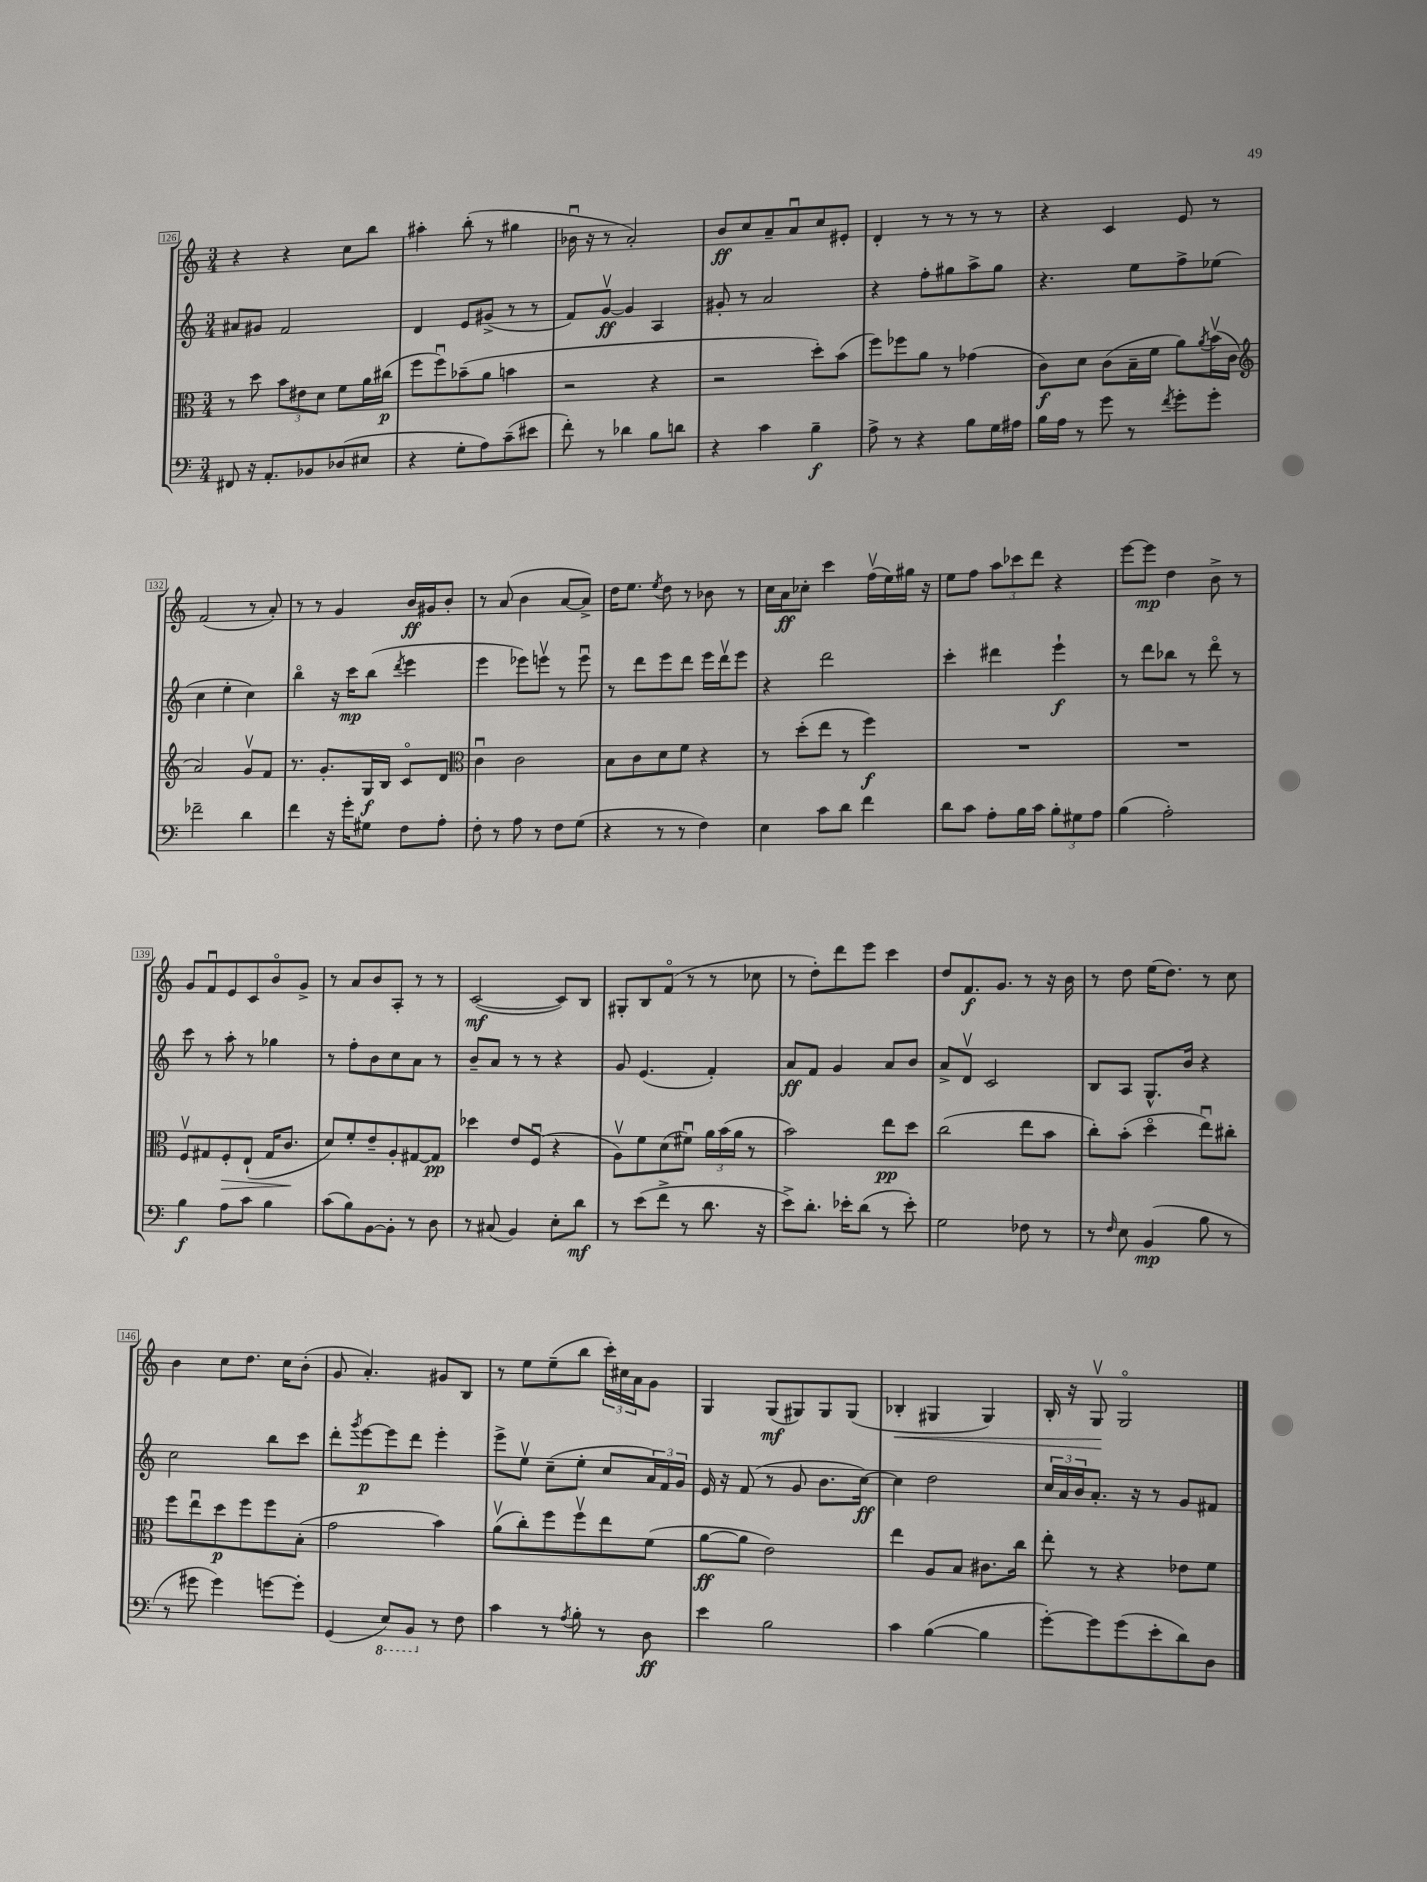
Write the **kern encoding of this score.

**kern	**dynam	**kern	**dynam	**kern	**dynam	**kern	**dynam
*part4	*part4	*part3	*part3	*part2	*part2	*part1	*part1
*staff4	*staff4	*staff3	*staff3	*staff2	*staff2	*staff1	*staff1
*clefF4	*	*clefC3	*	*clefG2	*	*clefG2	*
*k[]	*	*k[]	*	*k[]	*	*k[]	*
*M3/4	*	*M3/4	*	*M3/4	*	*M3/4	*
=126	=126	=126	=126	=126	=126	=126	=126
8FF#X/	.	8r	.	8a#X/L	.	4r	.
16r	.	8dd\	.	8g#X/J	.	.	.
8.AA'/L	.	.	.	.	.	.	.
.	.	12b\L	.	2f/	.	4r	.
.	.	12e#X\	.	.	.	.	.
8BB-X/	.	.	.	.	.	.	.
.	.	12d\J	.	.	.	.	.
(8D-X/	.	8f\L	.	.	.	8cc\L	.
8E#X/J	.	16a\L	.	.	.	8bb\J	.
.	.	(16cc#X\JJ	p	.	.	.	.
=127	=127	=127	=127	=127	=127	=127	=127
4r	.	8ff\L	.	4d/	.	4aa#X'\	.
.	.	8ffu\)	.	.	.	.	.
8G'\L	.	(8b-X~\	.	8e/L	.	(8bb'\	.
8A\)	.	8a\J	.	(8g#X^/J	.	8r	.
(8c~\	.	4bn\	.	8r	.	4gg#X\	.
8e#X\J	.	.	.	8r	.	.	.
=128	=128	=128	=128	=128	=128	=128	=128
8f'\)	.	2r	.	8f/L)	.	16b-Xu\	.
.	.	.	.	.	.	16r	.
8r	.	.	.	[8gv/J	ff	8r	.
4d-X\	.	.	.	4g/]	.	2a'/)	.
8B\L	.	4r	.	4A/	.	.	.
8dn\J	.	.	.	.	.	.	.
=129	=129	=129	=129	=129	=129	=129	=129
4r	.	2r	.	8g#X'/	.	8b/L	ff
.	.	.	.	8r	.	8cc/	.
4c\	.	.	.	2a/	.	8a~/	.
.	.	.	.	.	.	8au/	.
4B~\	f	8dd'\L)	.	.	.	8cc/	.
.	.	(8b\J	.	.	.	8e#X'/J	.
=130	=130	=130	=130	=130	=130	=130	=130
8A^\	.	8ff\L)	.	4r	.	4d'/	.
8r	.	8ff-X\	.	.	.	.	.
4r	.	8a\J	.	8ff'\L	.	8r	.
.	.	8r	.	8gg#X\	.	8r	.
8B\L	.	(4g-X\	.	8aa^\	.	8r	.
16G\L	.	.	.	8gg#\J	.	8r	.
16A#X\JJ	.	.	.	.	.	.	.
=131	=131	=131	=131	=131	=131	=131	=131
16B\LL	.	8c\L)	f	4.r	.	4r	.
16A\JJ	.	.	.	.	.	.	.
8r	.	8d\J	.	.	.	.	.
8g\	.	(8c\L	.	.	.	4c/	.
8r	.	16B~\L	.	8ee\L	.	.	.
.	.	16f\JJ	.	.	.	.	.
8qf/	.	.	.	.	.	.	.
8g'\L	.	8a\L)	.	8ff^\	.	8e/	.
.	.	8qa/	.	.	.	.	.
8g'\J	.	(16bv\L	.	(8ee-X\J	.	8r	.
.	.	16c\JJ	.	.	.	.	.
!!LO:LB:g=z
=132	=132	=132	=132	=132	=132	=132	=132
*	*	*clefG2	*	*	*	*	*
2f-X~\	.	2a/)	.	4cc\	.	(2f/	.
.	.	.	.	4ee'\	.	.	.
4d\	.	8gv/L	.	4cc\)	.	8r	.
.	.	8f/J	.	.	.	8a'/)	.
=133	=133	=133	=133	=133	=133	=133	=133
4f\	.	8.r	.	4bb\	.	8r	.
.	.	.	.	.	.	8r	.
.	.	8.g'/L	.	.	.	.	.
16r	.	.	.	16r	.	4g/	.
16g'\KL	.	.	.	16ccc\KL	mp	.	.
8G#X\J	.	16G/L	f	(8bb\J	.	.	.
.	.	16B/JJ	.	.	.	.	.
.	.	.	.	8qddd/	.	.	.
8F\L	.	8c/L	.	4eee\	.	16b/LL	ff
.	.	.	.	.	.	16g#X/J	.
8A'\J	.	8d/J	.	.	.	8b'/J	.
=134	=134	=134	=134	=134	=134	=134	=134
*	*	*clefC3	*	*	*	*	*
8F'\	.	4cu\	.	4eee\	.	8r	.
8r	.	.	.	.	.	(8a/	.
8A\	.	2c\	.	8eee-X\L)	.	4b\	.
8r	.	.	.	8eeenv\J	.	.	.
8F\L	.	.	.	8r	.	[8a/L	.
(8G\J	.	.	.	8eeeu\	.	8a^/J])	.
=135	=135	=135	=135	=135	=135	=135	=135
4r	.	8B\L	.	8r	.	16dd\KL	.
.	.	.	.	.	.	8.ee\J	.
.	.	8c\	.	8ddd\L	.	.	.
.	.	.	.	.	.	8qee/	.
8r	.	8d\	.	8eee\	.	8dd\	.
8r	.	8f\J	.	8ddd\J	.	8r	.
4F\)	.	4r	.	16eee\LL	.	8b-X\	.
.	.	.	.	16dddv\J	.	.	.
.	.	.	.	8eee\J	.	8r	.
=136	=136	=136	=136	=136	=136	=136	=136
4E\	.	8r	.	4r	.	16cc\LL	.
.	.	.	.	.	.	16a\J	ff
.	.	(8dd'\L	.	.	.	8cc-X'\J	.
8c\L	.	8ee\J	.	2ddd\	.	4ccc\	.
8d\J	.	8r	.	.	.	.	.
4f\	.	4ff\)	f	.	.	(16ffv\LL	.
.	.	.	.	.	.	16ee\)	.
.	.	.	.	.	.	16gg#X\JJ	.
.	.	.	.	.	.	16r	.
=137	=137	=137	=137	=137	=137	=137	=137
8d\L	.	2.r	.	4ccc'\	.	8ee\L	.
8c\J	.	.	.	.	.	8ff\J	.
8A'\L	.	.	.	4ddd#X\	.	12aa\L	.
.	.	.	.	.	.	12ccc-X\	.
16B\L	.	.	.	.	.	.	.
.	.	.	.	.	.	12ddd\J	.
16c\JJ	.	.	.	.	.	.	.
12B'\L	.	.	.	4eee`\	f	4r	.
12G#X\	.	.	.	.	.	.	.
12A\J	.	.	.	.	.	.	.
=138	=138	=138	=138	=138	=138	=138	=138
(4B\	.	2.r	.	8r	.	[8eee\L	.
.	.	.	.	8ddd\L	.	8eee\J]	mp
2A'\)	.	.	.	8bb-X\J	.	4dd\	.
.	.	.	.	8r	.	.	.
.	.	.	.	8ddd\	.	8b^\	.
.	.	.	.	8r	.	8r	.
!!LO:LB:g=z
=139	=139	=139	=139	=139	=139	=139	=139
4B\	f	8Fv/L	.	8ccc\	.	8g/L	.
.	.	8G#X/	.	8r	.	8fu/	.
!	!	!	!LO:HP:b	!	!	!	!
8A\L	.	8F'/	>	8aa'\	.	8e/	.
8c\J	.	(8E`/J	.	8r	.	8c/	.
4B\	.	16G#/KL	.	4gg-X\	.	8b/	.
.	.	8.c/J	.	.	.	.	.
.	.	.	.	.	.	8g^/J	.
.	.	.	]	.	.	.	.
=140	=140	=140	=140	=140	=140	=140	=140
(8c\L	.	8d/L)	.	8r	.	8r	.
8B\)	.	8f'/	.	8ff'\L	.	8a/L	.
[8BB\	.	8e~/	.	8b\	.	8b/	.
8BB'\J]	.	8A'/	.	8cc\	.	8A'/J	.
8r	.	[8G#X/	.	8a\J	.	8r	.
8D\	.	8G#/J]	pp	8r	.	8r	.
=141	=141	=141	=141	=141	=141	=141	=141
8r	.	4dd-X\	.	8b~/L	.	([2c/	mf
(8C#X/	.	.	.	8a/J	.	.	.
4BB/)	.	8e/L	.	8r	.	.	.
.	.	(8Fu/J	.	8r	.	.	.
8E'\L	.	4r	.	4r	.	8c/L])	.
8d\J	mf	.	.	.	.	8B/J	.
=142	=142	=142	=142	=142	=142	=142	=142
8r	.	8Av\L)	.	8g/	.	8G#X'/L	.
(8e\L	.	8f\	.	(4.e/	.	8B/	.
8f^\J	.	(8d\	.	.	.	(8f/J	.
8r	.	8f#Xu\J)	.	.	.	8r	.
8.d\	.	24a\LL	.	4f'/)	.	8r	.
.	.	(24b\	.	.	.	.	.
.	.	24a\JJ	.	.	.	.	.
.	.	8r	.	.	.	8cc-X\	.
16r	.	.	.	.	.	.	.
=143	=143	=143	=143	=143	=143	=143	=143
8e^\L)	.	2b\)	.	8a/L	ff	8r	.
8.d'\J	.	.	.	8f/J	.	8dd'\L)	.
.	.	.	.	4g/	.	8ddd\	.
16e-X'\KL	.	.	.	.	.	.	.
(8d\J	.	.	.	.	.	8eee\J	.
8r	.	8ee\L	pp	8a/L	.	4ccc\	.
8e-'\)	.	8dd\J	.	8b/J	.	.	.
=144	=144	=144	=144	=144	=144	=144	=144
2G\	.	(2cc\	.	8a^/L	.	8dd/L	.
.	.	.	.	8dv/J	.	8.f/	f
.	.	.	.	2c/	.	.	.
.	.	.	.	.	.	8.g/J	.
8F-X\	.	8ee\L	.	.	.	8r	.
8r	.	8b\J	.	.	.	16r	.
.	.	.	.	.	.	16b\	.
=145	=145	=145	=145	=145	=145	=145	=145
8r	.	8cc'\L)	.	8B/L	.	8r	.
16qqF/	.	.	.	.	.	.	.
8E\	.	(8b'\J	.	8A/J	.	8dd\	.
(4BB/	mp	4dd\	.	8.G^^/L	.	(16ee\KL	.
.	.	.	.	.	.	8.dd\J)	.
.	.	.	.	16b/Jk	.	.	.
8B\	.	8eeu\L)	.	4r	.	8r	.
8r	.	8cc#X'\J	.	.	.	8cc\	.
!!LO:LB:g=z
=146	=146	=146	=146	=146	=146	=146	=146
8r	.	8ff\L	.	2cc\	.	4b\	.
8g#X\	.	8eeu\	.	.	.	.	.
4g#\)	.	8dd\	p	.	.	8cc\L	.
.	.	8ff\	.	.	.	8.dd\J	.
[8gn\L	.	8ff\	.	8bb\L	.	.	.
.	.	.	.	.	.	16cc\KL	.
8g'\J]	.	(8B'\J	.	8ccc\J	.	(8b'\J	.
=147	=147	=147	=147	=147	=147	=147	=147
(4GG/	.	2g\	.	8ddd'\L	.	8g/	.
.	.	.	.	8qggg/	.	.	.
.	.	.	.	[8eee\	p	4.a'/)	.
*8ba	*	*	*	*	*	*	*
8EE/L)	.	.	.	8eee\]	.	.	.
8BBB/J	.	.	.	8ddd\J	.	.	.
*X8ba	*	*	*	*	*	*	*
8r	.	4b\)	.	4eee'\	.	8g#X/L	.
8F\	.	.	.	.	.	8B/J	.
=148	=148	=148	=148	=148	=148	=148	=148
4c\	.	(8av\L	.	8eee^\L	.	8r	.
.	.	8cc'\)	.	8eev\J	.	8ee\L	.
8r	.	8ff\	.	(8cc~\L	.	(8ee~\	.
8qA/	.	.	.	.	.	.	.
8B'\	.	8ffv\	.	8ee'\J	.	8bb\J	.
8r	.	8ee\	.	8cc/L	.	24ccc'\LL)	.
.	.	.	.	.	.	24cc#X\	.
.	.	.	.	.	.	24a\J	.
8D\	ff	(8f\J	.	24a/L)	.	8g\J	.
.	.	.	.	24f/	.	.	.
.	.	.	.	24g/JJ	.	.	.
=149	=149	=149	=149	=149	=149	=149	=149
4e\	.	[8a\L	ff	16e/	.	4G/	.
.	.	.	.	16r	.	.	.
.	.	8a\J]	.	(8f/	.	.	.
2B\	.	2e\)	.	8r	.	(8G/L	mf
.	.	.	.	8g/	.	8G#X/)	.
.	.	.	.	8.b\L	.	8G#/	.
.	.	.	.	.	.	(8G#/J	.
.	.	.	.	[16cc\Jk)	ff	.	.
=150	=150	=150	=150	=150	=150	=150	=150
!	!	!	!	!	!	!	!LO:HP:b
4c\	.	4ee\	.	4cc\]	.	4B-X'/	<
([4B\	.	8A/L	.	2dd\	.	4G#X/	.
.	.	8B/J	.	.	.	.	.
4B\]	.	8.c#X\L	.	.	.	4G#/)	.
.	.	16cc\Jk	.	.	.	.	.
=151	=151	=151	=151	=151	=151	=151	=151
[8g'\L)	.	8ee'\	.	24cc/LL	.	16B'/	.
.	.	.	.	24a/	.	.	.
.	.	.	.	.	.	16r	.
.	.	.	.	24b/J	.	.	.
8g\]	.	8r	.	8.a'/J	.	8Gv/	.
(8g\	.	4r	.	.	.	2G/	[
.	.	.	.	16r	.	.	.
8e'\	.	.	.	8r	.	.	.
8d\)	.	8e-X\L	.	8g/L	.	.	.
8D\J	.	8f\J	.	8f#X/J	.	.	.
==	==	==	==	==	==	==	==
*-	*-	*-	*-	*-	*-	*-	*-
